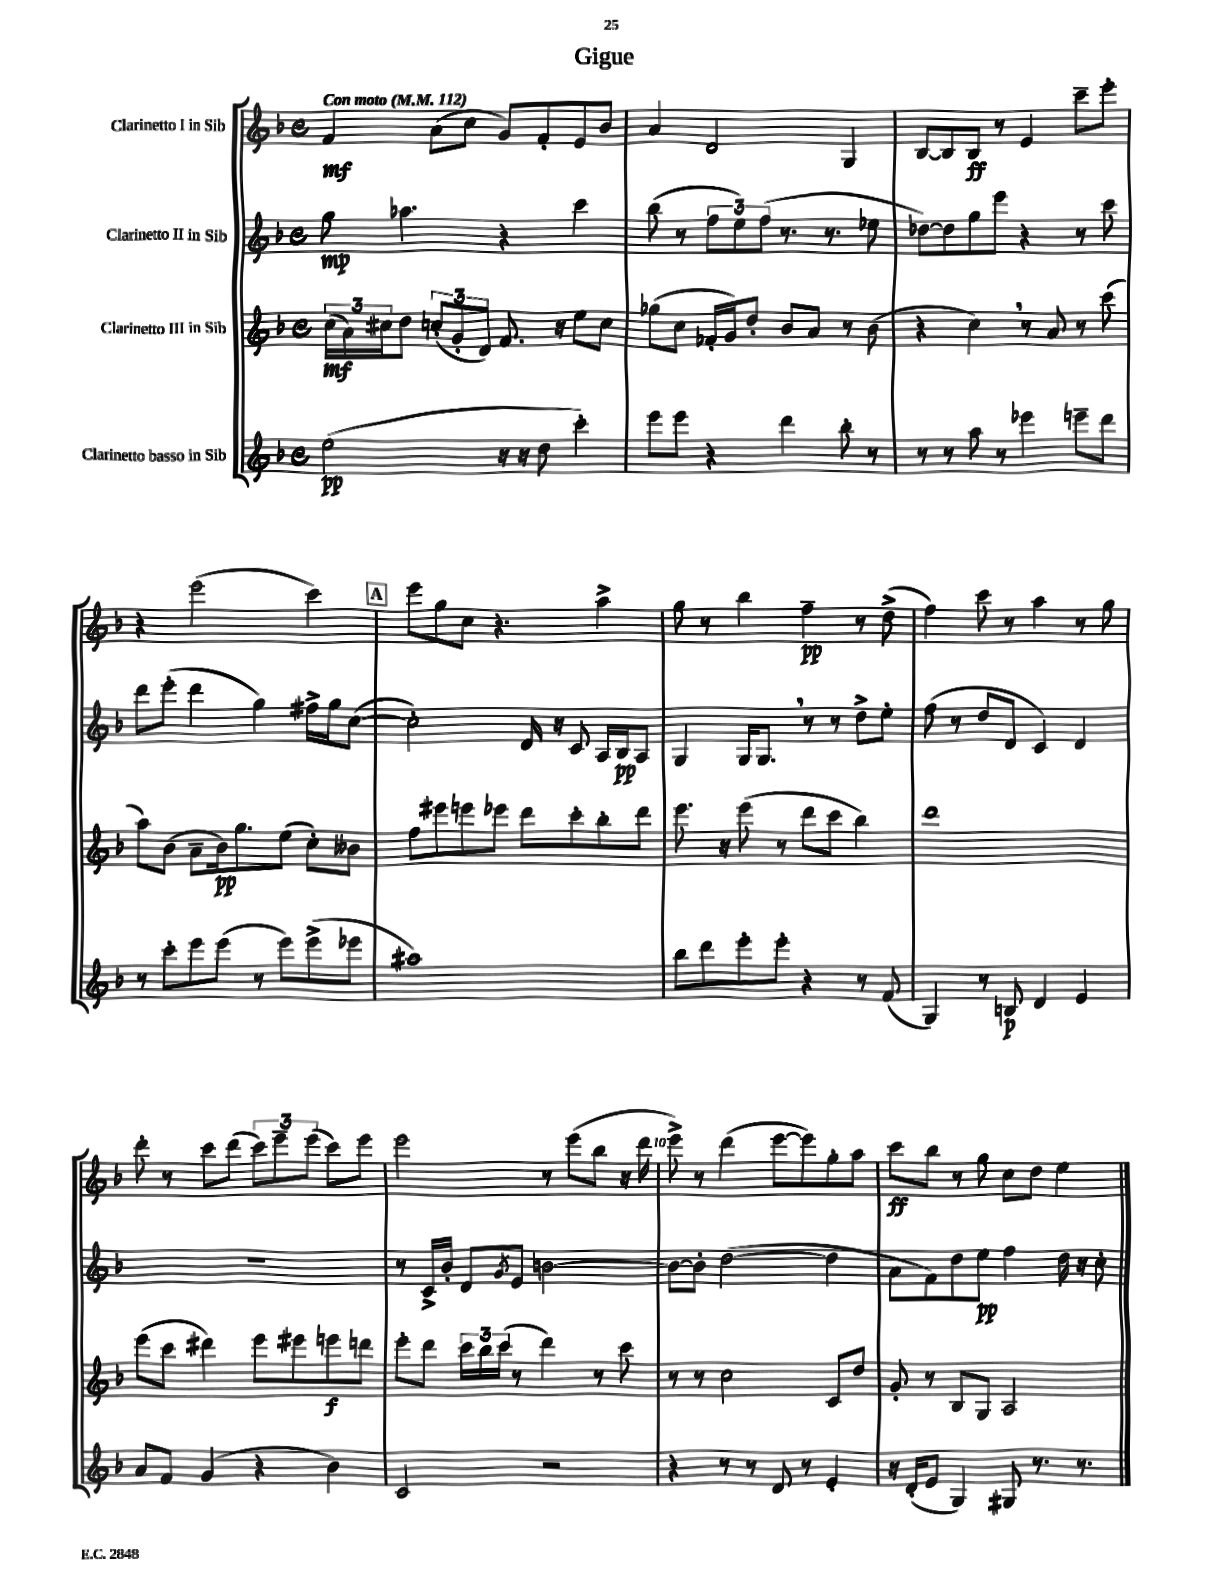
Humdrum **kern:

**kern	**kern	**kern	**kern
*staff4	*staff3	*staff2	*staff1
*clefG2	*clefG2	*clefG2	*clefG2
*k[b-]	*k[b-]	*k[b-]	*k[b-]
*M4/4	*M4/4	*M4/4	*M4/4
*met(c)	*met(c)	*met(c)	*met(c)
*MM112	*MM112	*MM112	*MM112
(2ee\	(24cc\LL	8gg\	4f/
.	24a\)	.	.
.	24cc#\J	.	.
.	8dd\J	4.aa-\	.
.	(12cc'/L	.	(8a\L
.	12g'/	.	.
.	.	.	8cc\J
.	12d/J)	.	.
16r	8.f/	4r	8g/L)
16r	.	.	.
8dd\	.	.	8f'/
.	16r	.	.
4ccc'\)	8ee\L	4ccc\	8e/
.	8cc\J	.	8b-/J
=	=	=	=
8eee\L	(8gg-\L	(8bb-\	4a/
8eee\J	8cc\J	8r	.
4r	16f-'/LL	12ff\L	2d/
.	16g/J)	.	.
.	.	12ee\)	.
.	8dd'/J	.	.
.	.	(12ff\J	.
4ddd\	8b-/L	8.r	.
.	8a/J	.	.
.	.	8.r	.
8bb-'\	8r	.	4G/
8r	(8b-\	8ee-\	.
=	=	=	=
8r	4r	[8dd-\L)	[8B-/L
8r	.	8dd-\]	8B-/]
8aa\	4cc\)	8gg\	8B-/J
8r	.	8eee\J	8r
4eee-\	8r	4r	4e/
.	8a/	.	.
8eee~\L	8r	8r	8ccc~\L
8ddd\J	(8ccc\	8ccc\	8eee'\J
=	=	=	=
8r	8aa\L)	8ddd\L	4r
8ccc'\L	(8b-\J	(8eee'\J	.
8eee\	8a~\L	4ddd\	(2eee\
(8eee\J	16b-\k)	.	.
.	8.gg\	.	.
8r	.	4gg\)	.
8eee\L)	(8ee\J	.	.
(8eee^\	8cc'\L)	16ff#^\LL	4ccc\)
.	.	16gg\J	.
8eee-\J	8b--\J	([8cc\J	.
=	=	=	=
1aa#)	8ff\L	2cc'\])	8eee\L
.	8eee#\	.	8gg\
.	8eee\	.	8cc\J
.	8eee-\J	.	4.r
.	8ddd\L	16d/	.
.	.	16r	.
.	8ccc'\	8c/	.
.	8bb-'\	16A/LL	4aa^\
.	.	16B-/J	.
.	8ddd\J	8A/J	.
=	=	=	=
8bb-\L	8.eee\	4G/	8gg\
8ddd\	.	.	8r
.	16r	.	.
8eee'\	(8eee\	16G/LK	4bb-\
.	.	8.G/J	.
8eee'\J	8r	.	.
4r	8ddd\L	8r	4ff~\
.	8ccc\J	8r	.
8r	4bb-\)	8dd^\L	8r
(8f/	.	8ee'\J	(8dd^\
=	=	=	=
4G/)	1ddd	(8ff\	4ff\)
.	.	8r	.
8r	.	8dd/L	8ccc\
8B/	.	8d/J	8r
4d/	.	4c/)	4aa\
4e/	.	4d/	8r
.	.	.	8gg\
=	=	=	=
8a/L	(8eee\L	1r	8ddd'\
8f/J	8ccc\J	.	8r
(4g/	4ddd#\)	.	8ccc\L
.	.	.	(8ddd\J
4r	8eee\L	.	12ccc\L)
.	.	.	12eee~\
.	8eee#\	.	.
.	.	.	(12eee\J
4b-\)	8eee\	.	8ccc\L)
.	8ddd\J	.	8eee\J
=	=	=	=
2c/	8eee'\L	8r	2eee\
.	8ddd\J	16c^/LL	.
.	.	16b-'/JJ	.
.	24ccc\LL	8d/L	.
.	24bb-\	.	.
.	(24ccc\JJ	.	.
.	.	8qg/	.
.	8r	8e/J	.
2r	4ddd\)	[2b\	8r
.	.	.	(8eee\L
.	8r	.	8bb-\J
.	8ccc\	.	16r
.	.	.	16ddd\
=	=	=	=
4r	8r	8b\_L	8eee^\)
.	8r	8b'\]J	8r
8r	2cc\	([2dd\	(4ddd\
8r	.	.	.
8d/	.	.	[8eee\L
8r	.	.	8eee\])
4e'/	8c/L	4dd\]	8gg'\
.	8dd/J	.	8aa\J
=	=	=	=
16r	8g'/	8a\L	8ccc\L
(16d'/LK	.	.	.
8e/J	8r	8f\)	8bb-\J
4G/)	8B-/L	8dd\	8r
.	8G/J	8ee\J	8gg\
8G#/	2A/	4ff\	8cc\L
8.r	.	.	8dd\J
.	.	16dd\	4ee\
8.r	.	16r	.
.	.	8cc'\	.
==	==	==	==
*-	*-	*-	*-
